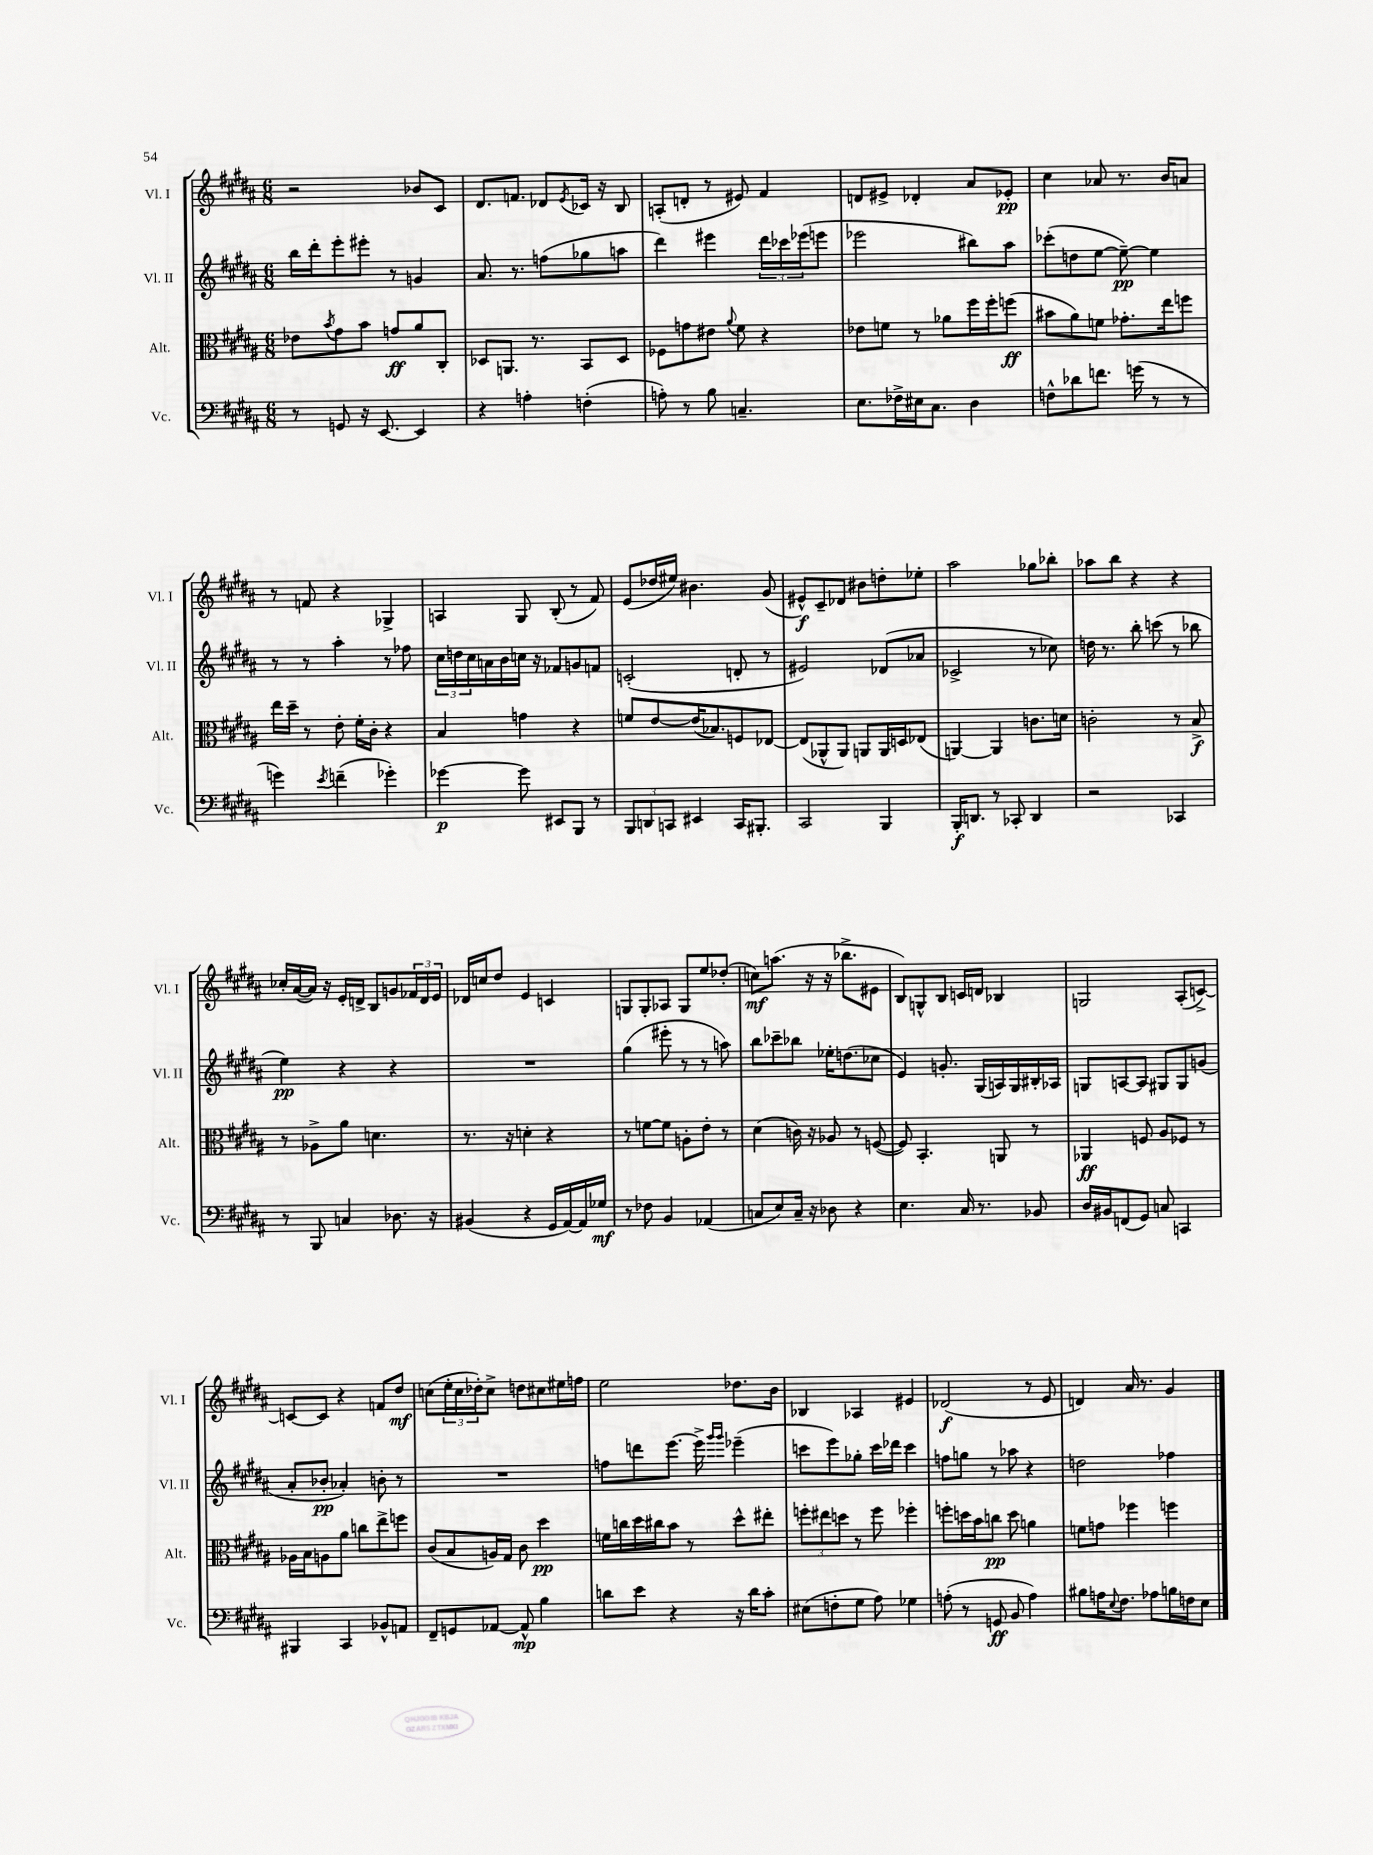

**kern	**dynam	**kern	**dynam	**kern	**dynam	**kern	**dynam
*part4	*part4	*part3	*part3	*part2	*part2	*part1	*part1
*staff4	*staff4	*staff3	*staff3	*staff2	*staff2	*staff1	*staff1
*I"Vc.	*	*I"Alt.	*	*I"Vl. II	*	*I"Vl. I	*
*I'Vc.	*	*I'Alt.	*	*I'Vl. II	*	*I'Vl. I	*
*clefF4	*	*clefC3	*	*clefG2	*	*clefG2	*
*k[f#c#g#d#a#]	*	*k[f#c#g#d#a#]	*	*k[f#c#g#d#a#]	*	*k[f#c#g#d#a#]	*
*M6/8	*	*M6/8	*	*M6/8	*	*M6/8	*
=19	=19	=19	=19	=19	=19	=19	=19
8r	.	8e-X\L	.	16bb\LL	.	2r	.
.	.	.	.	16ddd#'\J	.	.	.
.	.	8qb/	.	.	.	.	.
8GGn/	.	8g#\	.	8eee'\	.	.	.
16r	.	8b\J	.	8eee#X'\J	.	.	.
[8.EE/	.	.	.	.	.	.	.
.	.	8gn/L	ff	8r	.	.	.
4EE/]	.	8a#/	.	4gn/	.	8b-X/L	.
.	.	8C#'/J	.	.	.	8c#/J	.
=20	=20	=20	=20	=20	=20	=20	=20
4r	.	8D-X/L	.	8.a#/	.	8.d#/L	.
.	.	8.AAn/J	.	.	.	.	.
.	.	.	.	8.r	.	8.fn/J	.
4An'\	.	.	.	.	.	.	.
.	.	8.r	.	.	.	.	.
.	.	.	.	(8ffn\L	.	8d-X/L	.
.	.	.	.	.	.	8qe/	.
(4Fn'\	.	8BB/L	.	8gg-X\	.	16c-X/Jk	.
.	.	.	.	.	.	16r	.
.	.	8D-/J	.	8aan\J	.	8B/	.
=21	=21	=21	=21	=21	=21	=21	=21
8An'\)	.	8F-X\L	.	4ddd#\)	.	(8An'/L	.
8r	.	8gn\	.	.	.	8dn'/J	.
8B\	.	8e#X\J	.	4eee#X\	.	8r	.
.	.	8qqa#/	.	.	.	.	.
4.Cn~/	.	8f#\	.	.	.	8e#X/)	.
.	.	4r	.	24ddd#\LL	.	4f#/	.
.	.	.	.	24ccc-X\	.	.	.
.	.	.	.	(24eee-X\J	.	.	.
.	.	.	.	8eeen\J	.	.	.
=22	=22	=22	=22	=22	=22	=22	=22
8.E\L	.	8e-X\L	.	2eee-X\	.	8dn/L	.
.	.	8fn\J	.	.	.	8e#X^/J	.
16F-X^\L	.	.	.	.	.	.	.
16E#X\J	.	8r	.	.	.	4d-X'/	.
8.C#\J	.	.	.	.	.	.	.
.	.	8a-X\L	.	.	.	.	.
4D#\	.	16ff#\L	.	8bb#X\L)	.	8a#/L	.
.	.	16ff#'\J	.	.	.	.	.
.	.	(8ffn\J	ff	8aa#\J	.	8e-X'/J	pp
=23	=23	=23	=23	=23	=23	=23	=23
8Fn^^\L	.	8b#X\L	.	(8ccc-X'\L	.	4cc#\	.
8d-X\	.	8a#\)	.	8ddn\	.	.	.
8.fn\J	.	8fn\J	.	[8ee\J	.	8a-X/	.
.	.	8.g-X'\L	.	8ee~\_)	pp	8.r	.
(16gn\	.	.	.	.	.	.	.
8r	.	.	.	4ee\]	.	.	.
.	.	16ee\k	.	.	.	16b/KL	.
8r	.	8ffn\J	.	.	.	8an/J	.
!!LO:LB:g=z
=24	=24	=24	=24	=24	=24	=24	=24
4gn\)	.	16ee\LL	.	8r	.	8r	.
.	.	16dd#~\JJ	.	.	.	.	.
.	.	8r	.	8r	.	8fn/	.
8qe/	.	.	.	.	.	.	.
(4fn~\	.	8e'\	.	4aa#'\	.	4r	.
.	.	16f#'\LL	.	.	.	.	.
.	.	16c#'\JJ	.	.	.	.	.
4g-X'\)	.	4r	.	8r	.	4G-X^/	.
.	.	.	.	8ff-X\	.	.	.
=25	=25	=25	=25	=25	=25	=25	=25
[4g-X\	p	4B/	.	24cc#\LL	.	4An/	.
.	.	.	.	24ddn\	.	.	.
.	.	.	.	24cc#\	.	.	.
.	.	.	.	16an\	.	.	.
.	.	.	.	16b\	.	.	.
8g-\]	.	4gn\	.	16ccn\JJ	.	8G#/	.
.	.	.	.	16r	.	.	.
8EE#X/L	.	.	.	8f-X/L	.	(8B'/	.
8BBB/J	.	4r	.	8gn/	.	8r	.
8r	.	.	.	8fn/J	.	8f#/)	.
=26	=26	=26	=26	=26	=26	=26	=26
12BBB/L	.	8fn/L	.	(2cn'/	.	(8e/L	.
12DDn/	.	.	.	.	.	.	.
.	.	[8e/	.	.	.	16dd-X/L	.
12CCn/J	.	.	.	.	.	.	.
.	.	.	.	.	.	16ee#X/JJ)	.
4EE#X/	.	(16e/K]	.	.	.	4.b#X\	.
.	.	8.B-X/)	.	.	.	.	.
16CC/KL	.	8Fn/	.	8dn'/	.	.	.
8.BBB#X'/J	.	.	.	.	.	.	.
.	.	[8E-X/J	.	8r	.	(8g#/	.
=27	=27	=27	=27	=27	=27	=27	=27
2CC#/	.	(8E-/L]	.	2e#X/)	.	8e#X^^/L)	f
.	.	8AA-X^^/	.	.	.	8c#~/	.
.	.	8AA-/J)	.	.	.	8d-X/J	.
.	.	8AAn/L	.	.	.	8b#X\L	.
4BBB/	.	16AA/L	.	(8d-X/L	.	8ddn'\	.
.	.	16Dn/J	.	.	.	.	.
.	.	(8E-X/J	.	8a-X/J	.	8ee-X'\J	.
=28	=28	=28	=28	=28	=28	=28	=28
16BBB'/KL	f	[4AAn/)	.	2c-X^/	.	2aa#\	.
8.DDn/J	.	.	.	.	.	.	.
8r	.	4AA/]	.	.	.	.	.
8CC-X'/	.	.	.	.	.	.	.
4DD/	.	8.cn\L	.	8r	.	8gg-X\L	.
.	.	.	.	8cc-X\)	.	8bb-X'\J	.
.	.	16dn\Jk	.	.	.	.	.
=29	=29	=29	=29	=29	=29	=29	=29
2r	.	2cn'\	.	16ddn\	.	8aa-X\L	.
.	.	.	.	8.r	.	.	.
.	.	.	.	.	.	8bb\J	.
.	.	.	.	8bb'\	.	4r	.
.	.	.	.	(8cccn\	.	.	.
4CC-X/	.	8r	.	8r	.	4r	.
.	.	8B^/	f	8bb-X\	.	.	.
!!LO:LB:g=z
=30	=30	=30	=30	=30	=30	=30	=30
8r	.	8r	.	4ee\)	pp	16cc-X'/LL	.
.	.	.	.	.	.	([16a#/	.
8BBB/	.	8A-X^\L	.	.	.	16a#/JJ])	.
.	.	.	.	.	.	16r	.
4Cn/	.	8a#\J	.	4r	.	16e'/LL	.
.	.	.	.	.	.	16dn^/JJ	.
.	.	4.dn\	.	.	.	8B/L	.
8.D-X\	.	.	.	4r	.	8gn/	.
.	.	.	.	.	.	24f-X/L	.
.	.	.	.	.	.	24d/	.
16r	.	.	.	.	.	.	.
.	.	.	.	.	.	24e/JJ	.
=31	=31	=31	=31	=31	=31	=31	=31
(4BB#X/	.	8.r	.	2.r	.	16d-X/LL	.
.	.	.	.	.	.	16ccn/J	.
.	.	.	.	.	.	8dd#/J	.
.	.	16r	.	.	.	.	.
4r	.	4dn'\	.	.	.	4e/	.
16GG#/LL	.	4r	.	.	.	4cn/	.
[16AA#/)	.	.	.	.	.	.	.
16AA#/]	.	.	.	.	.	.	.
16G-X/JJ	mf	.	.	.	.	.	.
=32	=32	=32	=32	=32	=32	=32	=32
8r	.	8r	.	(4gg#\	.	8Gn/L	.
8F-X\	.	[8fn\L	.	.	.	8G'/	.
4BB/	.	8f\J]	.	8eee#X'\	.	8A-X/J	.
.	.	8An'\L	.	8r	.	8G/L	.
(4AA-X/	.	8e'\J	.	8r	.	8ee/	.
.	.	8r	.	8aan\)	.	(8dd-X'/J	.
=33	=33	=33	=33	=33	=33	=33	=33
8Cn/L	.	(4d#\	.	8bb\L	.	8ccn\L)	mf
8E/)	.	.	.	8ccc-X~\	.	(8.aan\J	.
16C~/Jk	.	16cn\)	.	8bb-X\J	.	.	.
16r	.	16r	.	.	.	16r	.
8D-X\	.	8A-X/	.	16ee-X'\KL	.	16r	.
.	.	.	.	(8.ddn\	.	8.bb-X^\L	.
4r	.	8r	.	.	.	.	.
.	.	([8Fn/	.	8cc-X\J	.	8e#X\J	.
=34	=34	=34	=34	=34	=34	=34	=34
4.E\	.	8F/])	.	4e/)	.	8B/L)	.
.	.	4.BB'/	.	.	.	8Gn^^/	.
.	.	.	.	8.gn'/	.	8B/J	.
16C#/	.	.	.	.	.	16cn/LL	.
8.r	.	.	.	(16G#/LL	.	16dn/JJ	.
.	.	8AAn/	.	16An/)	.	4B-X/	.
.	.	.	.	16G#/	.	.	.
8BB-X/	.	8r	.	16B#X'/	.	.	.
.	.	.	.	16A-X/JJ	.	.	.
=35	=35	=35	=35	=35	=35	=35	=35
16D#/LL	.	4AA-X/	ff	8Gn/L	.	2Gn/	.
16BB#X/J	.	.	.	.	.	.	.
(8FFn/	.	.	.	[8An/	.	.	.
8GG#/J)	.	8Fn/	.	8A/J]	.	.	.
8Cn/	.	8A#/L	.	8G#X/L	.	.	.
4CCn/	.	8F-X/J	.	8G#/	.	(8A#'/L	.
.	.	8r	.	(8gn/J	.	[8cn^/J)	.
!!LO:LB:g=z
=36	=36	=36	=36	=36	=36	=36	=36
4BBB#X/	.	16A-X\LL	.	8a#'/L	.	8cn/L_	.
.	.	16B\J	.	.	.	.	.
.	.	8An\	.	8b-X'/J	pp	8c/J]	.
4CC#/	.	8a#\J	.	4a-X'/)	.	4r	.
.	.	8ccn\L	.	.	.	.	.
8BB-X^^/L	.	8ee^\	.	8bn'\	.	8fn/L	.
8AAn/J	.	8ffn\J	.	8r	.	8dd#/J	mf
=37	=37	=37	=37	=37	=37	=37	=37
8FF#~/L	.	(8c#/L	.	2.r	.	(8ccn\L	.
8GGn/	.	8B/	.	.	.	24ee'\L	.
.	.	.	.	.	.	24cc\	.
.	.	.	.	.	.	24dd-X'\J)	.
[8AA-X/J	.	16An/L)	.	.	.	8cc^\J	.
.	.	16G#/JJ	.	.	.	.	.
8AA-^^/]	mp	8c#\	.	.	.	8ddn\L	.
4B\	.	4dd#\	pp	.	.	8cc#X\	.
.	.	.	.	.	.	16ee#X\L	.
.	.	.	.	.	.	16ffn\JJ	.
=38	=38	=38	=38	=38	=38	=38	=38
8dn\L	.	16fn\LL	.	8ffn\L	.	2ee\	.
.	.	16ccn\	.	.	.	.	.
8e\J	.	16dd#\	.	8dddn\	.	.	.
.	.	16cc#X\J	.	.	.	.	.
4r	.	8b\J	.	[8.eee\J	.	.	.
.	.	8r	.	.	.	.	.
.	.	.	.	16eee^\]	.	.	.
.	.	.	.	16qqggg#/LL	.	.	.
.	.	.	.	16qqggg#/JJ	.	.	.
16r	.	8dd#^^\L	.	(4eee-X~\	.	8.dd-X\L	.
16d\KL	.	.	.	.	.	.	.
8c#'\J	.	8ee#X'\J	.	.	.	.	.
.	.	.	.	.	.	16b\Jk	.
=39	=39	=39	=39	=39	=39	=39	=39
(8E#X\L	.	12ffn'\L	.	8cccn\L	.	4B-X/	.
.	.	12ee#X\	.	.	.	.	.
8Fn'\	.	.	.	8eee\)	.	.	.
.	.	12ddn\J	.	.	.	.	.
8G#\J	.	8r	.	8gg-X'\J	.	4A-X/	.
8A#\)	.	8ff\	.	16ccc\LL	.	.	.
.	.	.	.	16ddd-X\JJ	.	.	.
4G-X\	.	4ff-X'\	.	4ccc\	.	4e#X/	.
=40	=40	=40	=40	=40	=40	=40	=40
(8An'\	.	8ffn'\L	.	8ffn\L	.	(2d-X/	f
8r	.	16ddn\L	.	8ggn\J	.	.	.
.	.	16b\J	.	.	.	.	.
8GGn/	ff	8ccn\J	pp	8r	.	.	.
8BB/	.	8dd\	.	8aa-X\	.	.	.
4A\)	.	4an\	.	4r	.	8r	.
.	.	.	.	.	.	8e/	.
=41	=41	=41	=41	=41	=41	=41	=41
8B#X\L	.	8fn\L	.	2ddn\	.	4dn/)	.
16An\K	.	8gn\J	.	.	.	.	.
8qqE/	.	.	.	.	.	.	.
8.F#\J	.	.	.	.	.	.	.
.	.	4ff-X\	.	.	.	16a#/	.
.	.	.	.	.	.	8.r	.
8A-X\L	.	.	.	.	.	.	.
16Bn\L	.	4ffn\	.	4ff-X\	.	4g#/	.
16Fn\J	.	.	.	.	.	.	.
8E\J	.	.	.	.	.	.	.
==	==	==	==	==	==	==	==
*-	*-	*-	*-	*-	*-	*-	*-
